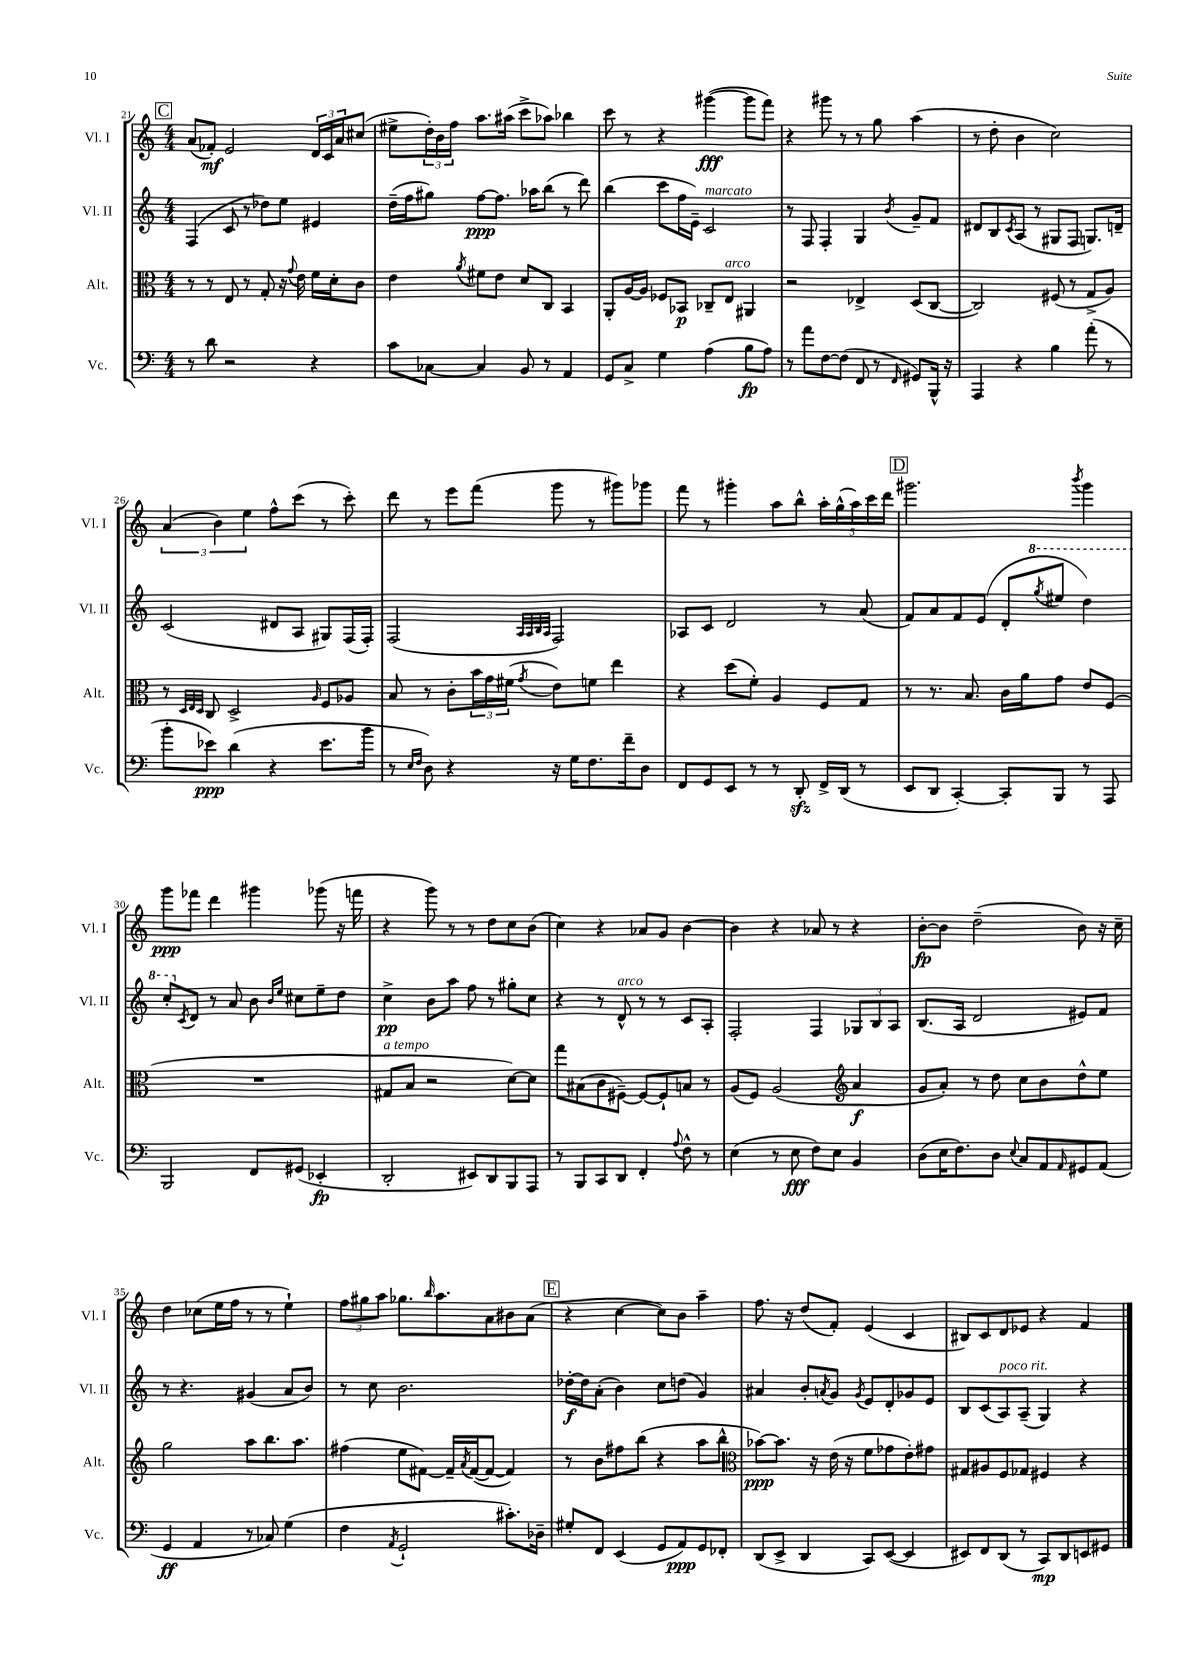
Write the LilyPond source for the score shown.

<<
\new StaffGroup <<
\new Staff = "s0" \with { instrumentName = "Vl. I" shortInstrumentName = "Vl. I" } {
    \clef treble \key c \major \numericTimeSignature \time 4/4
    \mark \markup { \box "C" } a'8( fes'8-.\mf) e'2 \tuplet 3/2 { d'16 c'16 a'16 } cis''8( |
    eis''8-> \tuplet 3/2 { d''16-.) b'16 f''16 } a''8. ais''16( c'''8-> aes''8) bes''4 |
    c'''8 r8 r4 gis'''4~\fff( gis'''8 f'''8) |
    r4 gis'''8 r8 r8 g''8 a''4( |
    r8 d''8-. b'4 c''2) |
    \tuplet 3/2 { a'4( b'4) e''4 } f''8-^ c'''8( r8 c'''8-.) |
    d'''8 r8 e'''8 f'''8( g'''8 r8 gis'''8) ges'''8 |
    f'''8 r8 gis'''4-. a''8 b''8-^ \tuplet 5/4 { a''16-. g''16-^( a''16) c'''16 d'''16 } |
    \mark \markup { \box "D" } gis'''2. \acciaccatura { b'''8 } gis'''4 |
    g'''8\ppp fes'''8 d'''4 gis'''4 ges'''8( r16 f'''16 |
    r4 g'''8) r8 r8 d''8 c''8 b'8( |
    c''4) r4 aes'8 g'8 b'4~ |
    b'4 r4 aes'8 r8 r4 |
    b'8~-.\fp b'8 d''2--( b'8) r16 c''16-- |
    d''4 ces''8( e''16 f''16 r8 r8 e''4-!) |
    \tuplet 3/2 { f''8 gis''8 a''8 } ges''8. \grace { b''16 } a''8. a'8 bis'8 a'8( |
    \mark \markup { \box "E" } r4 c''4~ c''8) b'8 a''4-- |
    f''8. r16 d''8( f'8-.) e'4( c'4 |
    bis8) c'8 d'8 ees'8 r4 f'4 \bar "|." |
}
\new Staff = "s1" \with { instrumentName = "Vl. II" shortInstrumentName = "Vl. II" } {
    \clef treble \key c \major \numericTimeSignature \time 4/4
    \mark \markup { \box "C" } f4( c'8 r8 des''8) e''8 eis'4 |
    d''16--( f''16 gis''8) f''8~\ppp f''8. aes''16 b''8( r8 d'''8) |
    b''4( c'''8 f''16 e'16--) c'2^\markup { \italic "marcato" } |
    r8 f8 f4-. g4 \acciaccatura { b'8 } g'8-- f'8 |
    dis'8 b8 \acciaccatura { c'8 } a8( r8 gis8 f8 g8.) d'16-- |
    c'2( dis'8 a8 gis8) f16( f16-.) |
    f2( \grace { a32 a32 b32 a32 } f2) |
    aes8 c'8 d'2 r8 a'8( |
    \mark \markup { \box "D" } f'8) a'8 f'8 e'8( d'8-. \ottava #1 \acciaccatura { g'''8 } eis'''8 d'''4) |
    c'''8-. \ottava #0 \acciaccatura { c'8 } d'8 r8 a'8 b'8 \grace { b'16 e''16 } cis''8 e''8-- d''8 |
    c''4->\pp b'8 a''8 f''8 r8 gis''8-. c''8 |
    r4 r8 d'8-^^\markup { \italic "arco" } r8 r8 c'8 a8-. |
    f2-. f4 \tuplet 3/2 { ges8 b8 a8 } |
    b8.( a16 d'2 eis'8) f'8 |
    r8 r4. gis'4( a'8 b'8) |
    r8 c''8 b'2. |
    \mark \markup { \box "E" } des''16~-.\f des''16 a'8-.( b'4) c''8 d''8( g'4) |
    ais'4 b'8-. \acciaccatura { a'8 } g'8 \acciaccatura { g'8 } e'8 d'8-. ges'8 e'8 |
    b8 c'8( a8^\markup { \italic "poco rit." }) a8--( g4) r4 \bar "|." |
}
\new Staff = "s2" \with { instrumentName = "Alt." shortInstrumentName = "Alt." } {
    \clef alto \key c \major \numericTimeSignature \time 4/4
    \mark \markup { \box "C" } r8 r8 e8 r8 g8-. r16 \appoggiatura { g'8 } e'16 f'16 d'16-. c'8 |
    e'4 \acciaccatura { a'8 } fis'8 e'8 d'8 c8 b,4 |
    a,8-. a16~ a16 fes8 bes,8\p ces8-- e8^\markup { \italic "arco" } ais,4 |
    r2 ees4-> d8( c8~ |
    c2) fis8( r8 g8-> a8) |
    r8 \grace { d32 e32 d32 } c8 d2-> \grace { a16 } f8 aes8 |
    b8 r8 c'8-. \tuplet 3/2 { b'16 g'16 fis'16( } \acciaccatura { g'8 } e'8) f'8 e''4 |
    r4 d''8( f'8-.) a4 f8 g8 |
    \mark \markup { \box "D" } r8 r8. b8. c'16 a'16 g'8 e'8 f8( |
    R1 |
    gis8^\markup { \italic "a tempo" } b8 r2 d'8~) d'8 |
    g''8 bis8( c'8 fis8~--) fis8~ fis8-! b8 r8 |
    a8( f8) a2( \clef treble a'4\f |
    g'8 a'8-.) r8 d''8 c''8 b'8 d''8-^ e''8 |
    g''2 a''8 b''8. a''8. |
    fis''4( e''8 fis'8~) fis'16-- \acciaccatura { a'8 } fis'16~( fis'8~ fis'4) |
    \mark \markup { \box "E" } r8 b'8 fis''8 b''8( r4 a''8 b''8-^ |
    \clef alto bes'8~\ppp) bes'8. r16 e'16( r16 f'8 ges'8 e'8-.) gis'8 |
    gis8 ais8 f8 ges8 fis4 r4 \bar "|." |
}
\new Staff = "s3" \with { instrumentName = "Vc." shortInstrumentName = "Vc." } {
    \clef bass \key c \major \numericTimeSignature \time 4/4
    \mark \markup { \box "C" } r8 d'8 r2 r4 |
    c'8 ces8~ ces4 b,8 r8 a,4 |
    g,8 c8-> g4 a4( b8\fp a8) |
    r8 a'8 f8~ f8( f,8 r8 \grace { f,16 } gis,8) b,,16-^ r16 |
    a,,4 r4 b4 a'8-.( r8 |
    b'8-. ees'8\ppp) d'4( r4 ees'8. b'16 |
    r8 \grace { e16 f16 } d8) r4 r16 g16 f8. f'16-- d8 |
    f,8 g,8 e,8 r8 r8 d,8-.\sfz f,16-> d,16( r8 |
    \mark \markup { \box "D" } e,8 d,8 c,4~-.) c,8-. b,,8 r8 a,,8 |
    b,,2 f,8 gis,8( ees,4-.\fp |
    d,2-. eis,8) d,8 b,,8 a,,8 |
    r8 b,,8 c,8 d,8 f,4-. \appoggiatura { a8 } f8-^ r8 |
    e4( r8 e8\fff f8) e8 b,4 |
    d8( e16 f8.) d8 \appoggiatura { e8 } c8 a,8 \grace { a,16 } gis,8 a,8( |
    g,4\ff a,4 r8 ces8) g4( |
    f4 \acciaccatura { a,8 } g,2-! cis'8.-.) des16-- |
    \mark \markup { \box "E" } gis8-. f,8 e,4( g,8 a,8\ppp) g,8 fes,8-. |
    d,8( e,8-> d,4 c,8) e,8~( e,4 |
    eis,8) f,8 d,8( r8 c,8\mp) d,8 e,8 gis,8 \bar "|." |
}
>>
>>
\layout { \context { \Score currentBarNumber = #21 } }
